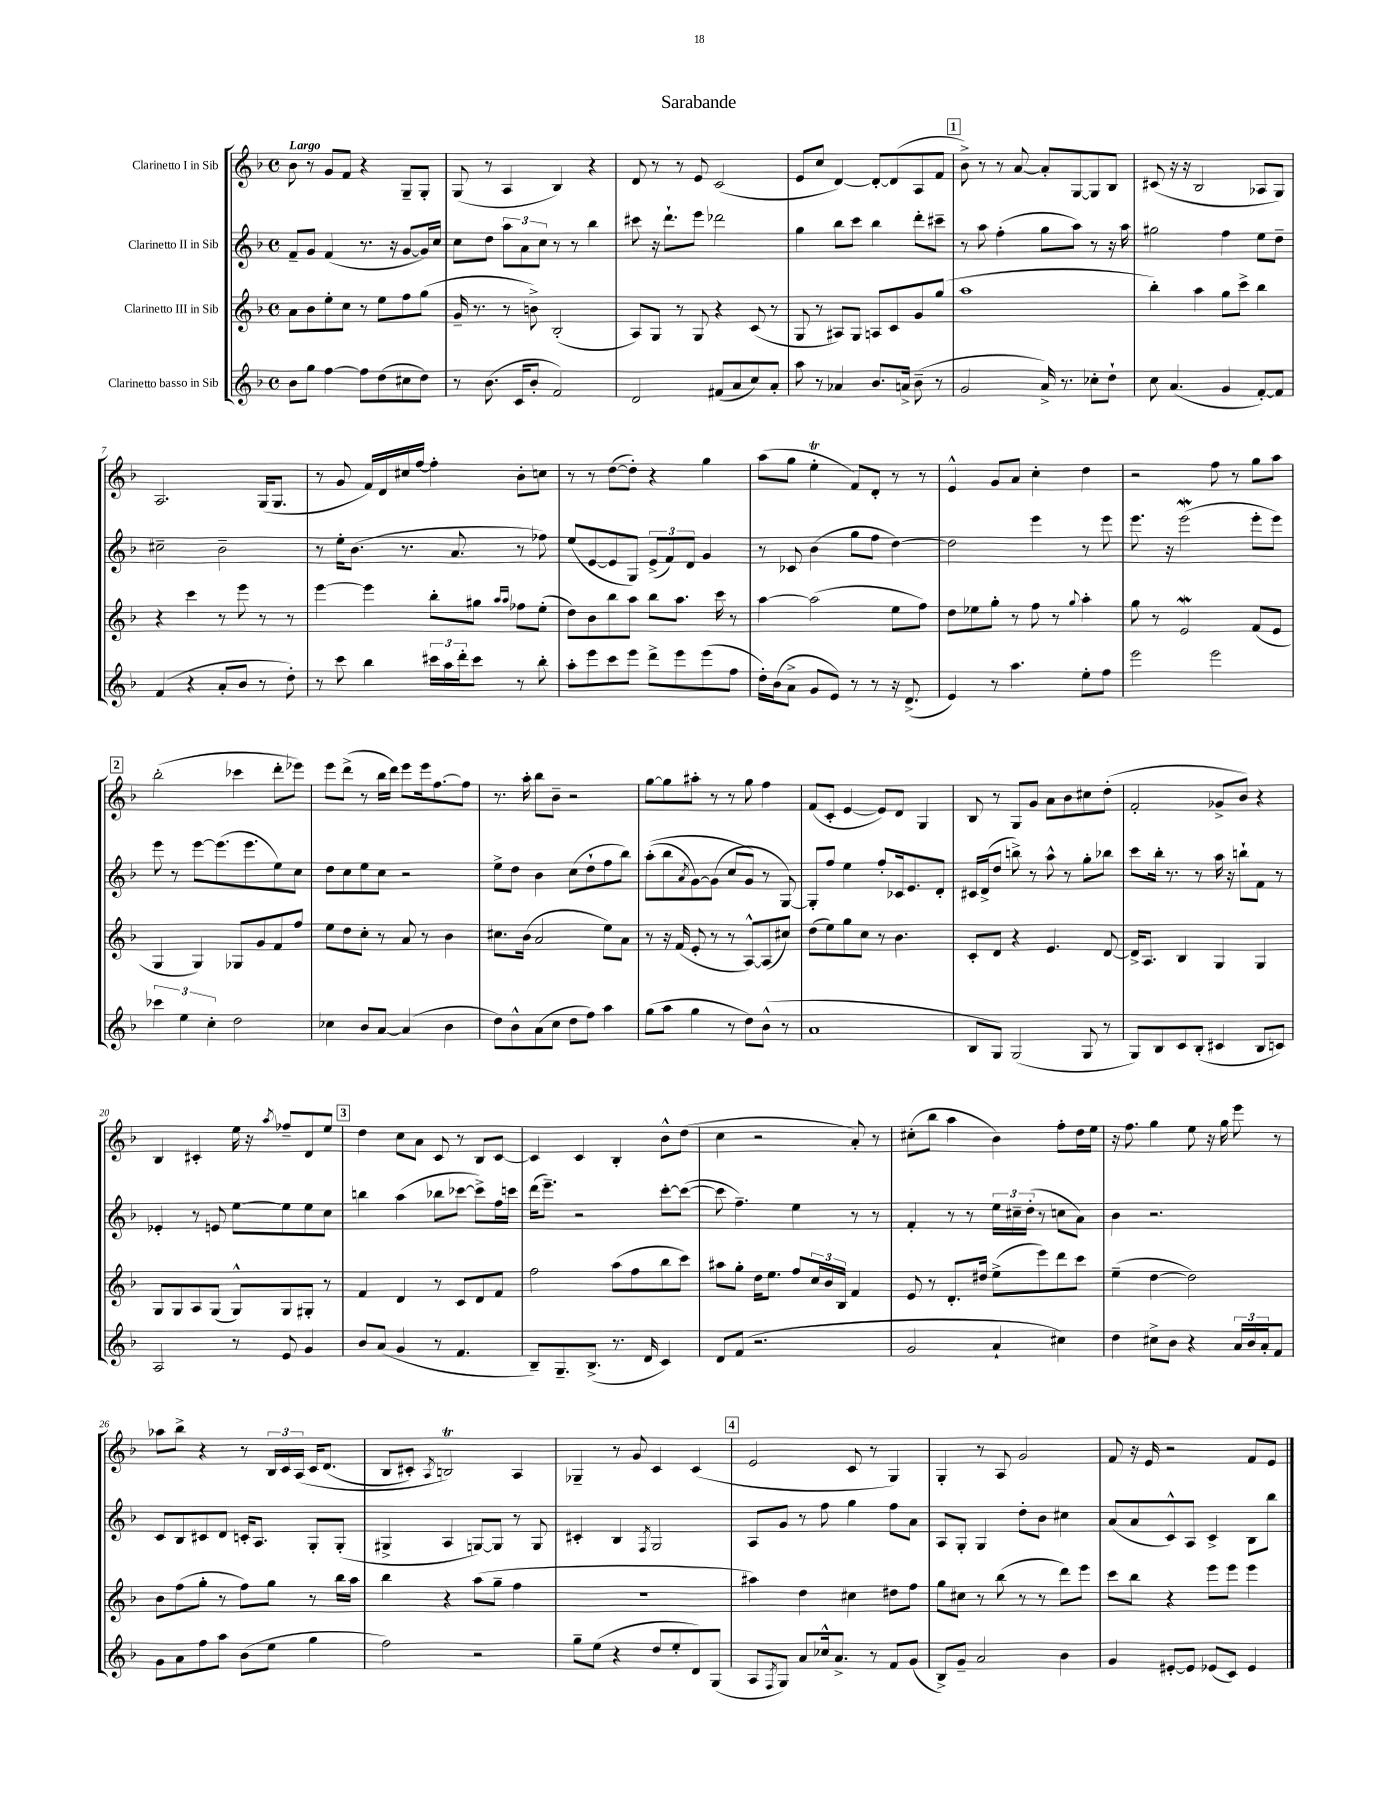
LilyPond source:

\header { title = "Sarabande" }
<<
\new StaffGroup <<
\new Staff = "s0" \with { instrumentName = "Clarinetto I in Sib" } {
    \clef treble \key f \major \defaultTimeSignature \time 4/4 \tempo "Largo"
    bes'8 r8 g'8 f'8 r4 g8-- g8-. |
    g8( r8 a4 bes4) r4 |
    d'8 r8 r8 e'8 c'2( |
    e'8 c''8 d'4~) d'8~-. d'8( a8 f'8 |
    \mark \markup { \box "1" } bes'8->) r8 r8 a'8~ a'8-. g8~ g8 bes8 |
    cis'8( r16 r16 bes2 aes8 g8) |
    a2. g16( g8. |
    r8 g'8 f'16) d'16 cis''16 f''16~ f''4-. bes'8-. c''8 |
    r8 r8 d''8~( d''8-.) r4 g''4 |
    a''8( g''8 e''4-.\trill f'8) d'8-. r8 r8 |
    e'4-^ g'8 a'8 c''4-. d''4 |
    r2 f''8 r8 g''8 a''8 |
    \mark \markup { \box "2" } bes''2-.( ces'''4 d'''8-. ees'''8) |
    e'''8 d'''8->( r8 bes''16 d'''16) e'''8 e'''16 f''8.~ f''8 |
    r8. a''16-. bes''8 bes'8-- r2 |
    g''8~ g''8 ais''8-. r8 r8 g''8 f''4 |
    f'8( c'8-. e'4~ e'8) d'8 g4 |
    bes8 r8 g8 g'8 a'8 bes'8 cis''8 d''8-.( |
    f'2-. ges'8-> bes'8) r4 |
    bes4 cis'4-. e''16 r16 \acciaccatura { a''8 } fes''8-- d'8 e''8 |
    \mark \markup { \box "3" } d''4 c''8 a'8 c'8 r8 bes8 c'8~ |
    c'4 c'4 bes4-. bes'8-^ d''8( |
    c''4 r2 a'8-.) r8 |
    cis''8-.( bes''8 a''4 bes'4) f''8-. d''16 e''16 |
    r16 f''8. g''4 e''8 r16 g''16 e'''8 r8 |
    aes''8 bes''8-> r4 r8 \tuplet 3/2 { bes16 c'16 a16\( } c'16 d'8.( |
    bes8 cis'8-.) \acciaccatura { a8 } b2\trill\) a4 |
    ges4-- r8 g'8 c'4 c'4( |
    \mark \markup { \box "4" } e'2 c'8 r8 g4) |
    g4-. r8 a8 g'2 |
    f'8 r16 e'16 r2 f'8 e'8 \bar "|." |
}
\new Staff = "s1" \with { instrumentName = "Clarinetto II in Sib" } {
    \clef treble \key f \major \defaultTimeSignature \time 4/4
    f'8-- g'8 f'4( r8. r16 g'8~ g'16) c''16 |
    c''8 d''8 \tuplet 3/2 { a''8 a'8 c''8 } r8 r8 bes''4 |
    cis'''8 r16 d'''8.-! e'''8 des'''2 |
    g''4 bes''8 c'''8 bes''4 d'''8-. cis'''8-- |
    \mark \markup { \box "1" } r8 a''8 f''4-.( g''8 a''8) r8 r16 a''16 |
    gis''2 f''4 e''8 d''8-- |
    cis''2-- bes'2-- |
    r8 e''16-. bes'8.( r8. a'8. r8 fes''8) |
    e''8( e'8~ e'8 g8) \tuplet 3/2 { e'8->( f'8) d'8 } g'4 |
    r8 ces'8 bes'4( g''8 f''8 d''4~) |
    d''2 e'''4 r8 e'''8 |
    e'''8. r16 e'''2\mordent( e'''8-. e'''8) |
    \mark \markup { \box "2" } e'''8 r8 e'''8~ e'''8.( e'''8. e''8) c''8 |
    d''8 c''8 e''8 c''8 r2 |
    e''8-> d''8 bes'4 c''8( d''8-! f''8 bes''8) |
    a''8-.(\( bes''8 \acciaccatura { a'8 } g'8~) g'8( c''8 g'8\) r8 g8~) |
    g8-. f''8 e''4 f''8-. ces'16 e'8. d'8-. |
    cis'16 d'16->( d''8 b''8->) r8 a''8-^ r8 g''8-. bes''8 |
    c'''8 bes''16-. r8. r8 a''16 r16 b''8-! f'8 r8 |
    ees'4-. r8 e'8 e''8~ e''8 e''8 c''8 |
    \mark \markup { \box "3" } b''4 a''4( bes''8 ces'''8~ ces'''8->) f''16 c'''16 |
    d'''16( e'''8.--) r2 c'''8~-. c'''8~( |
    c'''8 f''4.--) e''4 r8 r8 |
    f'4-. r8 r8 \tuplet 3/2 { e''16 cis''16-- d''16-.( } r8 c''8 a'8) |
    bes'4 r2. |
    c'8 bes8 cis'8 d'8 c'16-. a8. g8-. g8-.( |
    gis4-> a4 g8~) g8 r8 g8 |
    cis'4-. bes4 \acciaccatura { f8 } g2 |
    \mark \markup { \box "4" } a8 g'8 r8 f''8 g''4 f''8 a'8 |
    a8 g8-. g4 d''8-. bes'8 cis''4 |
    a'8( a'8 c'8-^) a8 c'4-> bes8 bes''8 \bar "|." |
}
\new Staff = "s2" \with { instrumentName = "Clarinetto III in Sib" } {
    \clef treble \key f \major \defaultTimeSignature \time 4/4
    a'8 bes'8 e''8-. c''8 r8 e''8 f''8 g''8( |
    g'16-- r8. r8 b'8->) bes2-.( |
    a8) g8 r8 g8 r4 c'8( r8 |
    g8 r8 ais8) g8 a8 c'8 g'8 g''8( |
    \mark \markup { \box "1" } a''1 |
    bes''4-.) a''4 g''8 c'''8-> bes''4 |
    r4 c'''4 r8 e'''8 r8 r8 |
    e'''4~ e'''4 bes''8-. gis''8 \grace { a''16 a''16 } fes''8 e''8-.( |
    d''8) bes'8 bes''8 a''8 bes''8 a''8. c'''16 r8 |
    a''4~ a''2( e''8 f''8) |
    d''8 ees''8 g''8-. r8 f''8 r8 \appoggiatura { g''8 } a''4-. |
    g''8 r8 e'2\mordent f'8( e'8 |
    \mark \markup { \box "2" } g4 g4) ges8 g'8 f'8 f''8 |
    e''8 d''8 c''8-. r8 a'8 r8 bes'4 |
    cis''8. bes'16( a'2 e''8) a'8 |
    r8 r16 f'16( e'8-. r8 r8 a8~-^) a8( cis''8) |
    d''8( e''8) g''8 c''8 r8 bes'4. |
    c'8-. d'8 r4 e'4. d'8~ |
    d'16-> a8. bes4 g4 g4 |
    g8 g8 a8 g8( g8-^) g8 gis8-. r8 |
    \mark \markup { \box "3" } f'4 d'4 r8 c'8 d'8 f'8 |
    f''2 a''8( f''8 bes''8 c'''8) |
    ais''8 g''8-. d''16 e''8. f''8 \tuplet 3/2 { c''16 bes'16 bes16 } f'4 |
    e'8 r8 d'8.-. dis''16 e''8->( e'''8) d'''8 c'''8 |
    e''4--( d''4~ d''2) |
    bes'8 f''8( g''8-. r8 f''8) g''8 r8 bes''16 a''16 |
    bes''4 r4 a''8( g''8-- f''4 |
    R1 |
    \mark \markup { \box "4" } ais''4) d''4 cis''4 dis''8 f''8 |
    g''8 cis''8 r8 bes''8( r8 r8 d'''8) e'''8 |
    c'''8 bes''8 r4 e'''8 e'''8 e'''4 \bar "|." |
}
\new Staff = "s3" \with { instrumentName = "Clarinetto basso in Sib" } {
    \clef treble \key f \major \defaultTimeSignature \time 4/4
    bes'8 g''8 f''4~ f''8 d''8( cis''8 d''8) |
    r8 bes'8.( c'16 bes'8-. f'2) |
    d'2 fis'8( a'8 c''8) a'8-. |
    a''8 r8 aes'4 bes'8. a'16-> bes'8--( r8 |
    \mark \markup { \box "1" } g'2 a'16->) r8. ces''8-. d''8-! |
    c''8 a'4.( g'4 f'8~-.) f'8 |
    f'4( r4 a'8-. bes'8 r8 d''8-.) |
    r8 c'''8 bes''4 \tuplet 3/2 { cis'''16 a''16 d'''16-. } cis'''8 r8 bes''8-. |
    a''8-. e'''8 c'''8 e'''8 d'''8-> e'''8 e'''8( f''8 |
    d''16-.) bes'16( a'8-> g'8 e'8) r8 r8 r16 d'8.->( |
    e'4) r8 a''4. e''8-. f''8 |
    e'''2 e'''2 |
    \mark \markup { \box "2" } \tuplet 3/2 { ces'''4 e''4 c''4-. } d''2 |
    ces''4 bes'8 a'8~ a'4( bes'4 |
    d''8) bes'8-^ a'8( c''8 d''8 f''8) a''4 |
    g''8( a''8 g''4 r8 d''8) bes'8-^( r8 |
    a'1 |
    bes8 g8) g2( g8 r8 |
    g8) bes8 c'8 bes8-.( cis'4 bes8 c'8) |
    a2 r8 e'8 g'4 |
    \mark \markup { \box "3" } bes'8 a'8( g'4 r8 f'4. |
    bes8--) g8.-- bes8.->( r8. d'16 c'4) |
    d'8 f'8( r2. |
    g'2 a'4-! cis''4) |
    d''4 cis''8-> bes'8 r4 \tuplet 3/2 { a'16 bes'16 a'16-. } f'8 |
    g'8 a'8 f''8 a''8 bes'8( e''8 g''4 |
    f''2) r2 |
    g''8-- e''8( r4 d''8 e''8-. d'8) g8( |
    \mark \markup { \box "4" } a8 \acciaccatura { f8 } g8) a'8 ces''16-^ a'8.-> r8 f'8 g'8( |
    bes8->) g'8-- a'2 bes'4 |
    g'4 eis'8~-. eis'8 ees'8( c'8) ees'4 \bar "|." |
}
>>
>>
